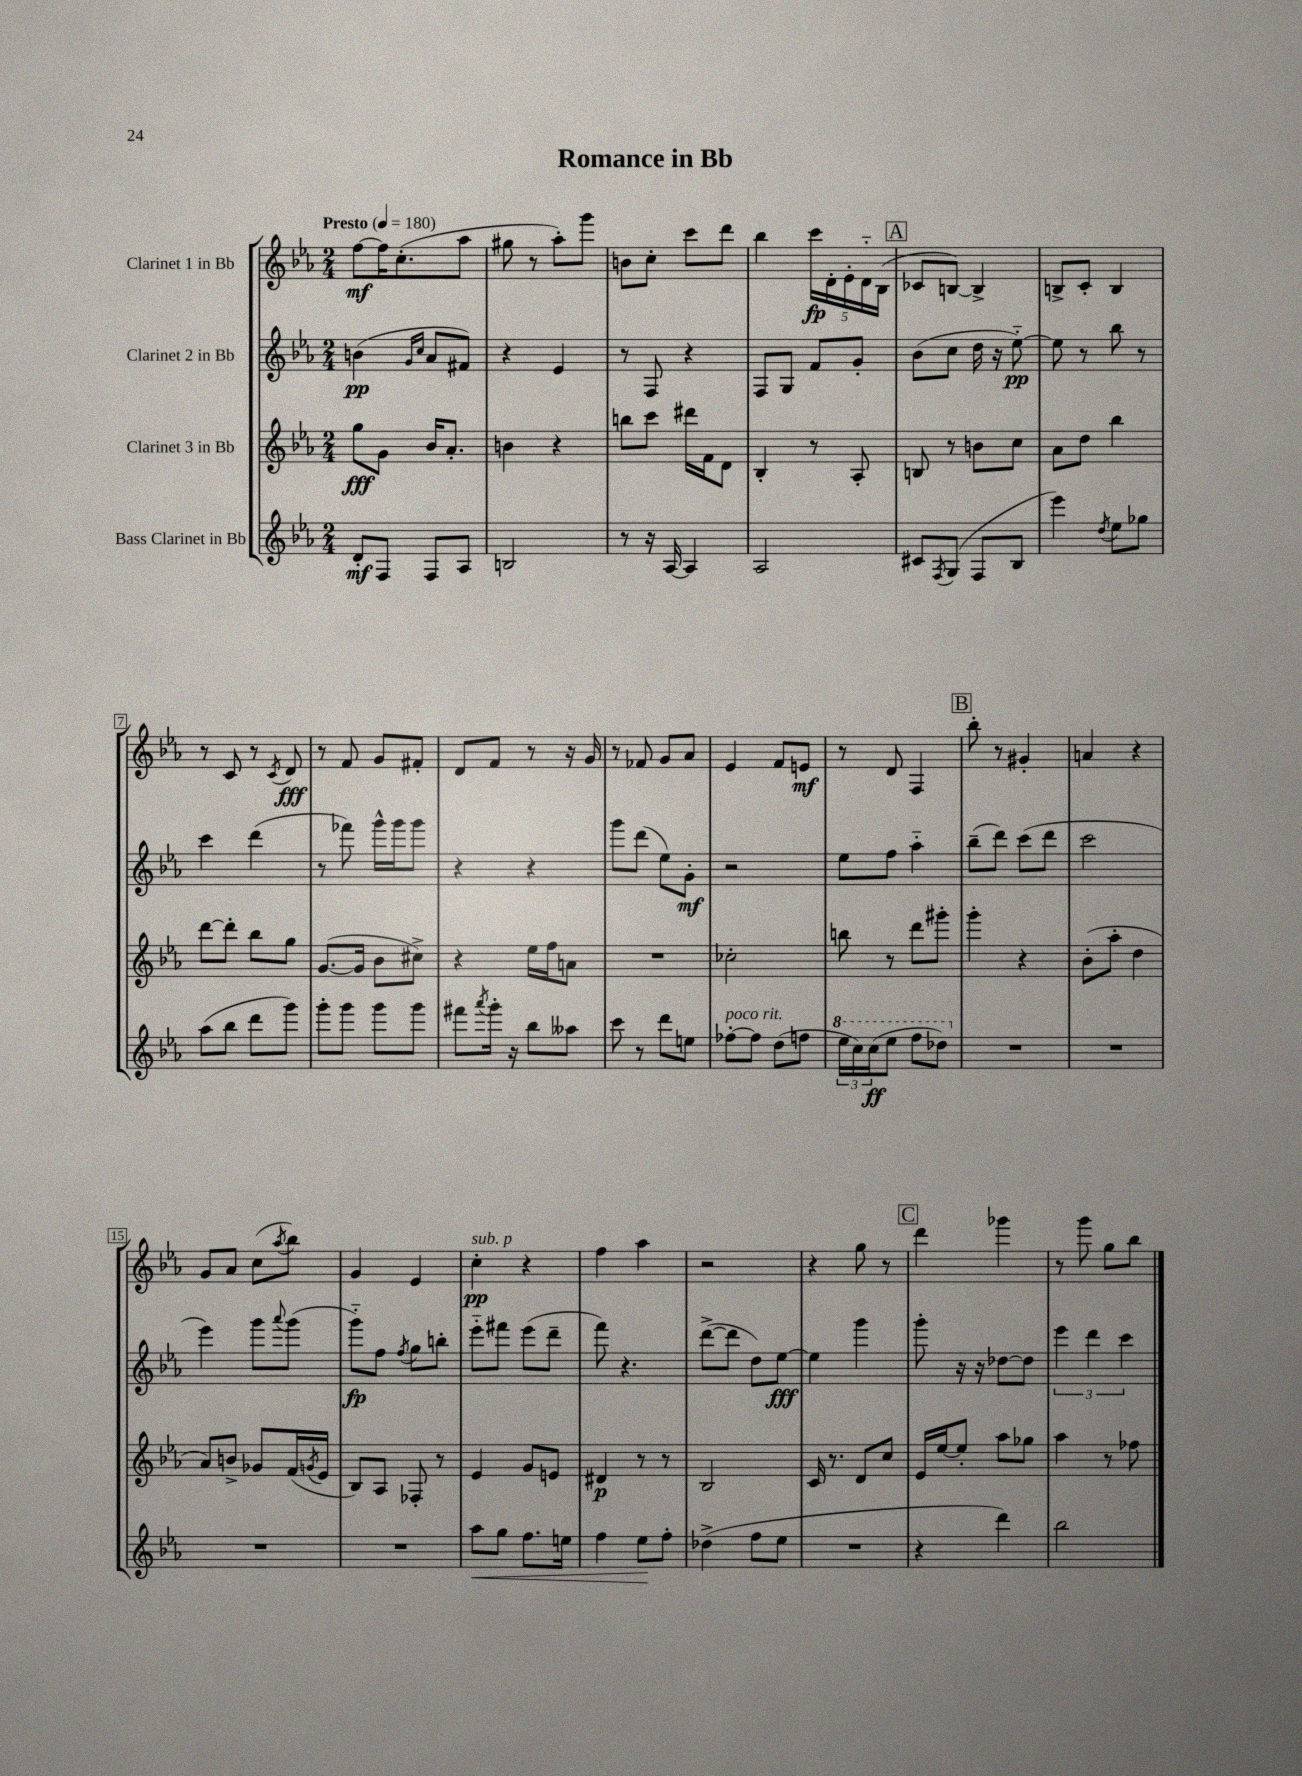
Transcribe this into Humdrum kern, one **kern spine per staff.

**kern	**kern	**kern	**kern
*staff4	*staff3	*staff2	*staff1
*clefG2	*clefG2	*clefG2	*clefG2
*k[b-e-a-]	*k[b-e-a-]	*k[b-e-a-]	*k[b-e-a-]
*M2/4	*M2/4	*M2/4	*M2/4
*MM180	*MM180	*MM180	*MM180
8d'	8gg	(4b	[8ff
8F	8g	.	16ff]
.	.	.	(8.cc'
.	.	16qqg	.
.	.	16qqcc	.
8F	16b-	8a-	.
.	8.a-'	.	.
8A-	.	8f#)	8aa-
=	=	=	=
2B	4b	4r	8gg#
.	.	.	8r
.	4r	4e-	8aa-')
.	.	.	8ggg
=	=	=	=
8r	8bb	8r	8b
16r	8ccc	8F	8cc'
[16A-	.	.	.
4A-]	16ddd#	4r	8ccc
.	16f	.	.
.	8d	.	8ddd
=	=	=	=
2A-	4B-'	8F	4bb-
.	.	8G	.
.	8r	8f	20ccc
.	.	.	20d'
.	.	.	20e-'
.	8A-'	8g'	.
.	.	.	20d'~
.	.	.	(20B-
=	=	=	=
8c#	8B	(8b-	8c-
8qF	.	.	.
(8G	8r	8cc	[8B)
8F	8b	16dd	4B^]
.	.	16r	.
8B-	8cc	[8ee-'~)	.
=	=	=	=
4eee-)	8a-	8ee-]	8B^
.	8dd	8r	8c'
8qdd	.	.	.
8ee-	4bb-	8bb-	4B
8gg-	.	8r	.
=	=	=	=
(8aa-	[8ddd	4ccc	8r
8bb-	8ddd']	.	8c
8ddd	8bb-	(4ddd	8r
.	.	.	8qc
8ggg)	8gg	.	8d
=	=	=	=
8ggg'	([8.g	8r	8r
8ggg	.	8fff-)	8f
.	16g]	.	.
8ggg	8b-	16ggg^^	8g
.	.	16ggg	.
8ggg	8cc#^)	8ggg	8f#'
=	=	=	=
8fff#	4r	4r	8d
8qaaa-	.	.	.
16ggg'	.	.	8f
16r	.	.	.
8bb-	16ee-	4r	8r
.	16ff	.	.
8aa--	8a	.	16r
.	.	.	16g
=	=	=	=
8ccc	2r	8ggg	8r
8r	.	(8ddd	8f-
8ddd	.	8ee-)	8g
8ee	.	8g'	8a-
=	=	=	=
[8ff-'	2cc-'	2r	4e-
8ff-]	.	.	.
(8dd	.	.	8f
8ff	.	.	8e
=	=	=	=
24eee-	8bb	8ee-	8r
24ccc)	.	.	.
(24ccc	.	.	.
8eee-	8r	8ff	8d
8fff	8ddd	4aa-'~	4F
8ddd-)	8ggg#'	.	.
=	=	=	=
2r	4ggg'	(8bb-~	8bb-'
.	.	8ddd)	8r
.	4r	(8ccc	4g#'
.	.	8ddd	.
=	=	=	=
2r	(8b-'	2ccc	4a
.	8aa-'	.	.
.	4dd	.	4r
=	=	=	=
2r	8a-)	4eee-)	8g
.	8b^	.	8a-
.	8g-	8ggg	(8cc
.	.	8qqaaa-	8qaa-
.	(16f	(8ggg	8bb-)
.	8qg	.	.
.	16e-	.	.
=	=	=	=
2r	8B-)	8ggg'~)	4g
.	8A-	8ff	.
.	.	8qff	.
.	8F-'	8gg	4e-
.	8r	8bb'	.
=	=	=	=
8aa-	4e-	8eee-'~	4cc'
8gg	.	8fff#	.
8.ff	8g	(8eee-	4r
.	8e	8ddd~	.
16ee	.	.	.
=	=	=	=
4ff	4d#	8fff)	4ff
.	.	4.r	.
8ee-	8r	.	4aa-
8ff'	8r	.	.
=	=	=	=
(4dd-^	2B-	([8ddd^	2r
.	.	8ddd]	.
8ff	.	8dd)	.
8ee-	.	[8ee-	.
=	=	=	=
2r	16c	4ee-]	4r
.	8.r	.	.
.	8d	4ggg	8gg
.	8cc	.	8r
=	=	=	=
4r	16e-	8ggg'	4ddd
.	[16ee-	.	.
.	8ee-']	16r	.
.	.	16r	.
4ddd)	8aa-	[8dd-	4ggg-
.	8gg-	8dd-]	.
=	=	=	=
2bb-	4aa-	6eee-	8r
.	.	.	8ggg
.	.	6ddd	.
.	8r	.	8gg
.	.	6ccc	.
.	8ff-	.	8bb-
==	==	==	==
*-	*-	*-	*-
